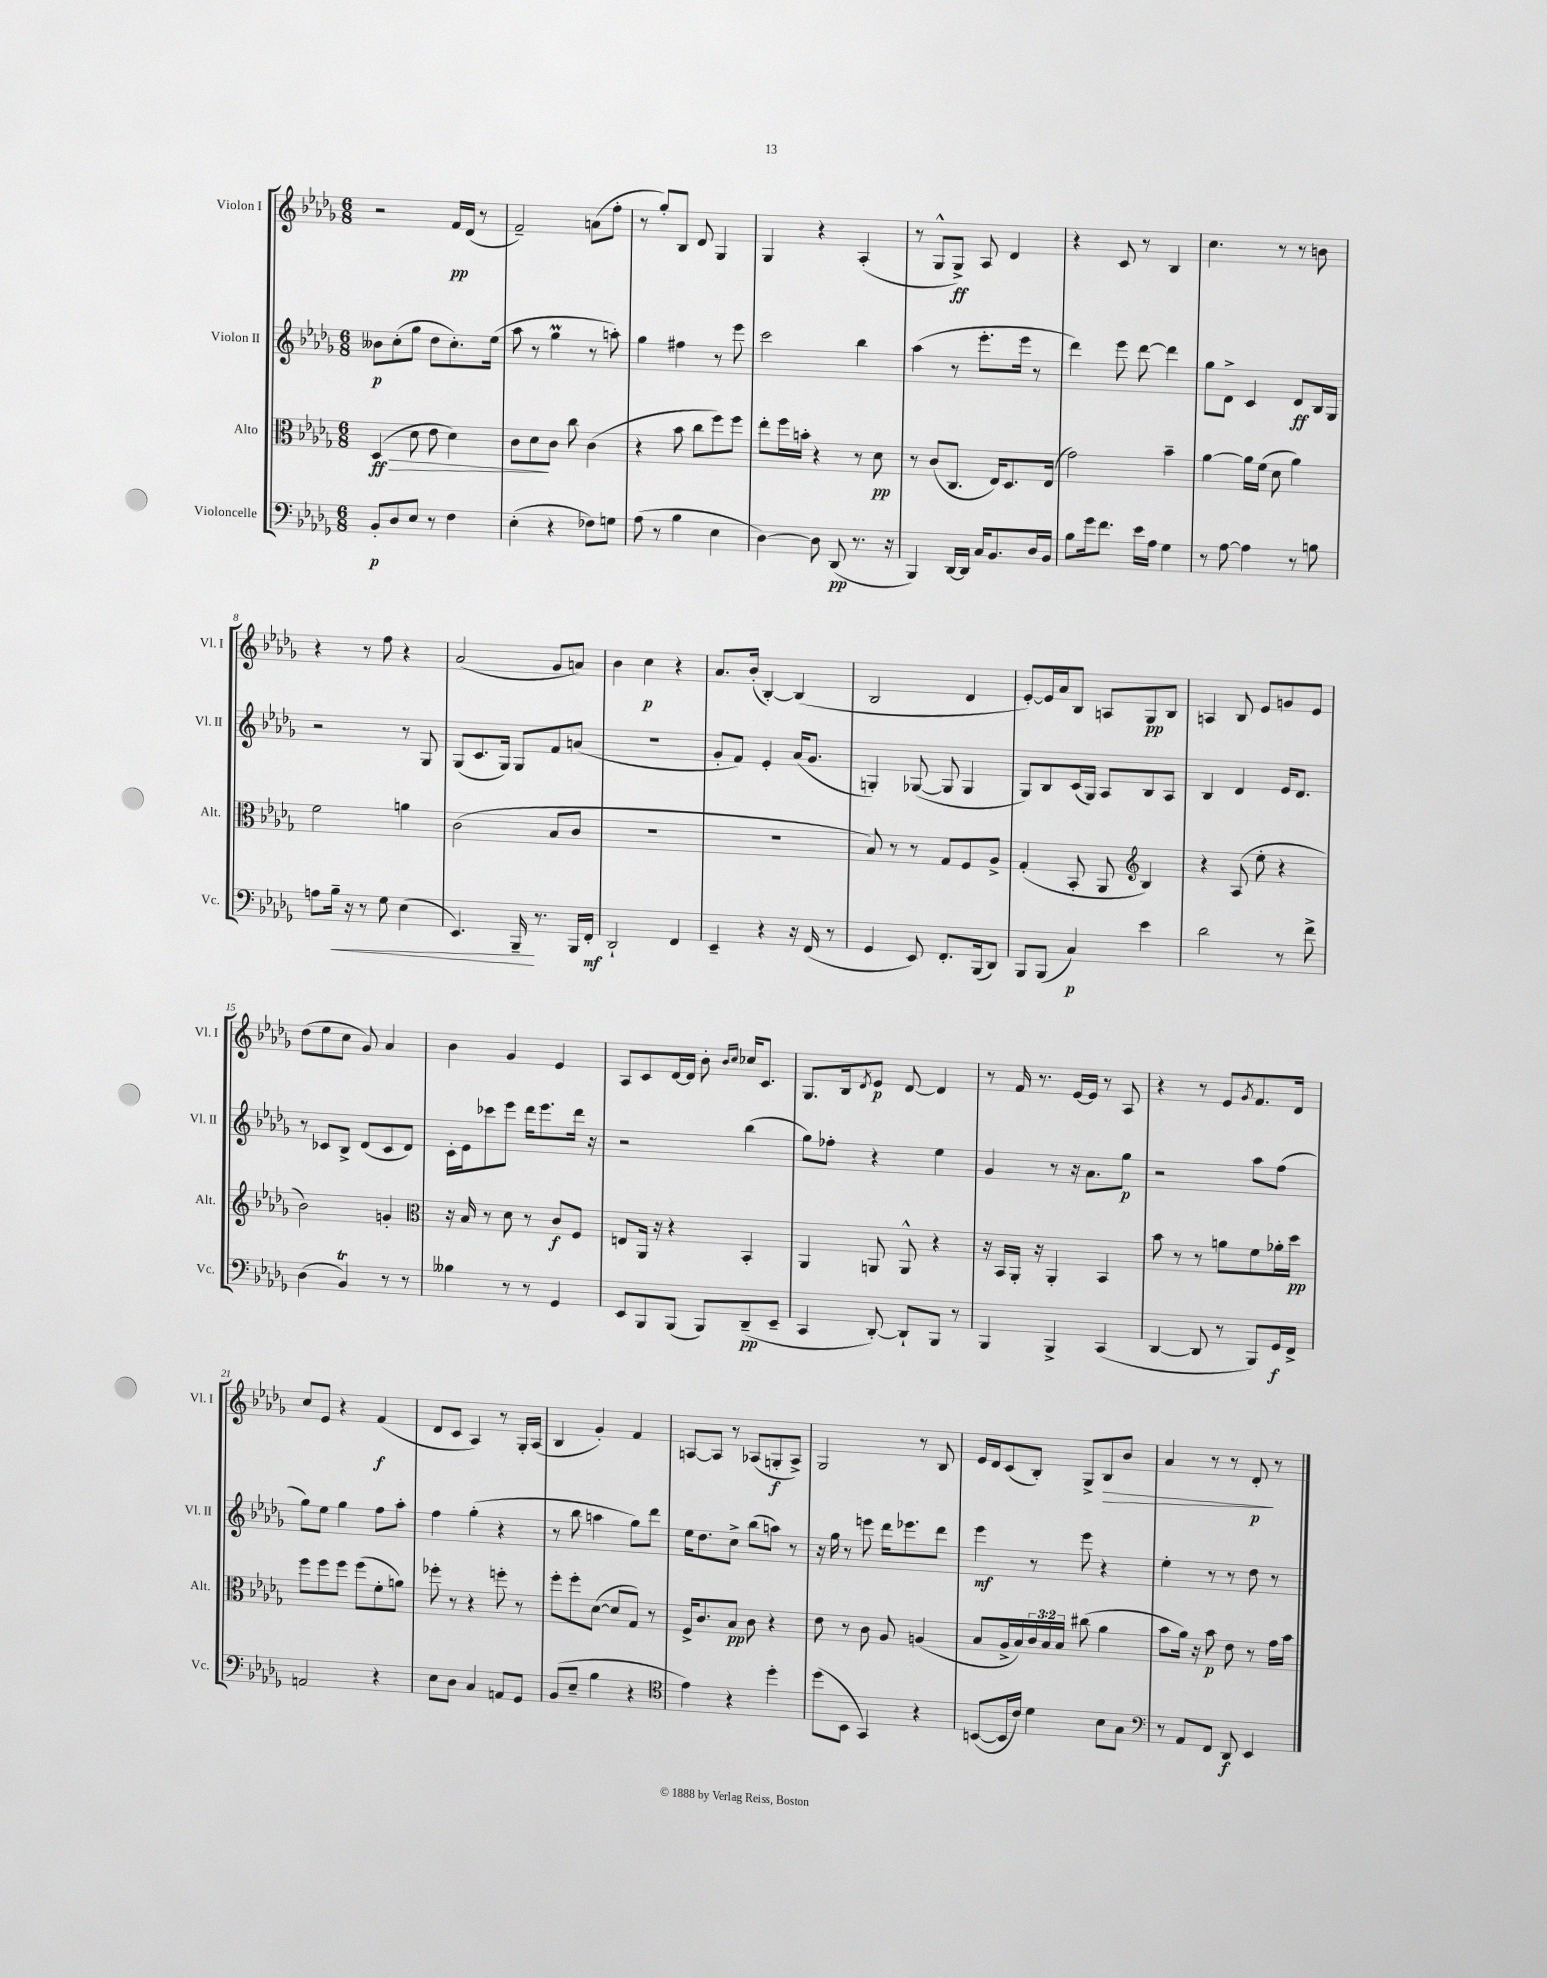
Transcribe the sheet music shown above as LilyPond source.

<<
\new StaffGroup <<
\new Staff = "s0" \with { instrumentName = "Violon I" shortInstrumentName = "Vl. I" } {
    \clef treble \key des \major \numericTimeSignature \time 6/8
    r2 f'16\pp des'16( r8 |
    f'2--) a'8( f''8-. |
    r8 ges''8-.) bes8 des'8 ges4 |
    ges4 r4 aes4-.( |
    r8 ges8-^ ges8->\ff) aes8 des'4 |
    r4 c'8 r8 bes4 |
    c''4. r8 r8 b'8 |
    r4 r8 f''8 r4 |
    aes'2( ges'8 a'8) |
    bes'4 c''4\p r4 |
    aes'8. bes'16-.( bes4~-.) bes4( |
    bes2 des'4 |
    ees'8~-.) ees'16 aes'16 bes8 a8 ges8\pp bes8 |
    a4 bes8 ees'8 g'8 ees'8 |
    des''8( ees''8 c''8 ges'8) aes'4 |
    bes'4 ges'4 ees'4 |
    aes8 c'8 des'16~ des'16 bes'8-. \grace { bes'16 c''16 } ces''16 c'8. |
    ges8. bes16 \acciaccatura { des'8 } ees'8\p des'8~ des'4 |
    r8 f'16 r8. ees'16~ ees'16 r8 aes8 |
    r4 r8 ees'8 \acciaccatura { ges'8 } f'8. des'16 |
    c''8 ees'8 r4 f'4\f( |
    des'8 c'8 aes4) r8 ges16-. aes16( |
    bes4 ges'4-.) f'4 |
    a8~ a8 r8 aes8( g8-.\f aes8->) |
    ges2 r8 bes8 |
    ees'16 des'16 c'8( bes8-.) ges8-> bes8\> bes'8 |
    aes'4 r8 r8 des'8-.\p\! r8 \bar "|." |
}
\new Staff = "s1" \with { instrumentName = "Violon II" shortInstrumentName = "Vl. II" } {
    \clef treble \key des \major \numericTimeSignature \time 6/8
    beses'8\p c''8-.( ges''8 des''8 c''8.-.) ees''16( |
    aes''8 r8 ges''4\prall r8 a''8-.) |
    ges''4 fis''4 r8 ees'''8 |
    c'''2 bes''4 |
    aes''4( r8 ees'''8.-. ees'''16 r8 |
    des'''4) ees'''8 des'''8~ des'''4 |
    ges''8 des'8-> c'4 des'8\ff bes16 ges16 |
    r2 r8 ges8 |
    ges8( c'8. ges16) ges8 f'8 a'8( |
    R2. |
    ges'8-. f'8) ees'4-. aes'16( ges'8. |
    g4-.) ges8~( ges8 ges4 |
    ges8) bes8 c'16( ges16) aes8 bes8 aes8 |
    bes4 des'4 ees'16 des'8. |
    r8 ces'8 bes8-> des'8( ces'8 des'8) |
    c'16-. ees'16 ces'''8 ees'''8 des'''16 ees'''8. des'''16 r16 |
    r2 bes''4( |
    ges''8) fes''8-. r4 ees''4 |
    ges'4 r8 r16 aes'8. ges''8\p |
    r2 aes''8 f''8( |
    ges''8) ees''8 ges''4 f''8 aes''8-. |
    f''4 ges''4-.( r4 |
    r8 bes''8 a''4 ges''8) des'''8 |
    ees''16 des''8. c''8-> bes''8( a''8) r8 |
    r16 ges''16 r8 e'''8 des'''16 ees'''8. des'''8 |
    ees'''4\mf r8 ees'''8 r4 |
    ees''4-. r8 r8 des''8 r8 \bar "|." |
}
\new Staff = "s2" \with { instrumentName = "Alto" shortInstrumentName = "Alt." } {
    \clef alto \key des \major \numericTimeSignature \time 6/8 \override Staff.TupletNumber.text = #tuplet-number::calc-fraction-text
    des4\ff\>( des'8 ees'8 des'4) |
    c'8 des'8\! c'8 c''8 c'4( |
    r4 bes'8 c''8 f''8) f''8 |
    ees''8-. f''16 b'16-. r4 r8 des'8\pp |
    r8 c'8( c8. ees16) des8. ees16( |
    ges'2) bes'4-- |
    aes'4~ aes'16 f'16( des'8 aes'4) |
    f'2 a'4 |
    c'2( bes8 c'8 |
    r2. |
    R2. |
    bes8) r8 r8 ges8 f8 aes8-> |
    ges4-.( bes,8-. aes,8 \clef treble bes4) |
    r4 aes8( ees''8-. r4 |
    bes'2) g'4-. |
    \clef alto r16 bes16 r8 des'8 r8 c'8\f f8 |
    e8 aes,16 r16 r4 bes,4-. |
    aes,4 a,8 a,8-^ r4 |
    r16 bes,16 aes,16-. r16 aes,4-. bes,4 |
    bes'8 r8 r8 a'8 f'8 aes'16-. des''16\pp |
    f''8 f''8 f''8 f''8( f'8-. a'8) |
    fes''8-. r8 r4 f''8-. r8 |
    f''8-. f''8-. des'8~( des'8 ges8) r8 |
    f16-> c'8. bes8\pp c'8 r4 |
    ees'8 r8 c'8 aes8 a4( |
    bes8 aes16-> bes16) \tuplet 3/2 { c'16 bes16 bes16 } cis''8( aes'4 |
    bes'8 aes'16) r16 bes'8\p ees'8 r8 ges'16 bes'16 \bar "|." |
}
\new Staff = "s3" \with { instrumentName = "Violoncelle" shortInstrumentName = "Vc." } {
    \clef bass \key des \major \numericTimeSignature \time 6/8
    bes,8-.\p des8 ees8 r8 f4 |
    ees4-.( r4 fes8) g8 |
    aes8( r8 bes4 ees4 |
    des4~) des8 des,8\pp( r8. r16 |
    bes,,4) des,16~ des,16 c16 bes,8. des16 bes,16 |
    bes8 ges'16 f'8. ees'16 aes16 ges4 |
    r8 aes8~ aes4 r8 b8 |
    a8 bes16--\< r16 r8 ges8 ees4( |
    ees,4.) bes,,16--\! r8. bes,,16 f,16-.\mf |
    des,2-! f,4 |
    ees,4-- r4 r16 f,16( r8 |
    ges,4 ees,8) f,8.-. bes,,16( des,8) |
    bes,,8 bes,,8( c4\p) ees'4 |
    des'2 r8 f'8-> |
    des4( bes,4\trill) r8 r8 |
    beses4 r8 r8 ges,4 |
    ees,8 bes,,8 bes,,8( bes,,8) des,8--\pp( ees,8-- |
    c,4 des,8~-.) des,8-! bes,,8 r8 |
    bes,,4 bes,,4-> c,4( |
    des,4~ des,8 r8 bes,,8) ges,16\f f,16-> |
    a,2 r4 |
    ees8 des8 c4 a,8 ges,8 |
    bes,8( ees8-- bes4 r4 |
    \clef tenor ees'4) r4 des''4-. |
    des''8( bes,8 ges,4) r4 |
    b,8~( b,16 c'16) des'4 bes8 ges8 |
    \clef bass r8 aes,8 f,8 des,8\f ees,4 \bar "|." |
}
>>
>>
